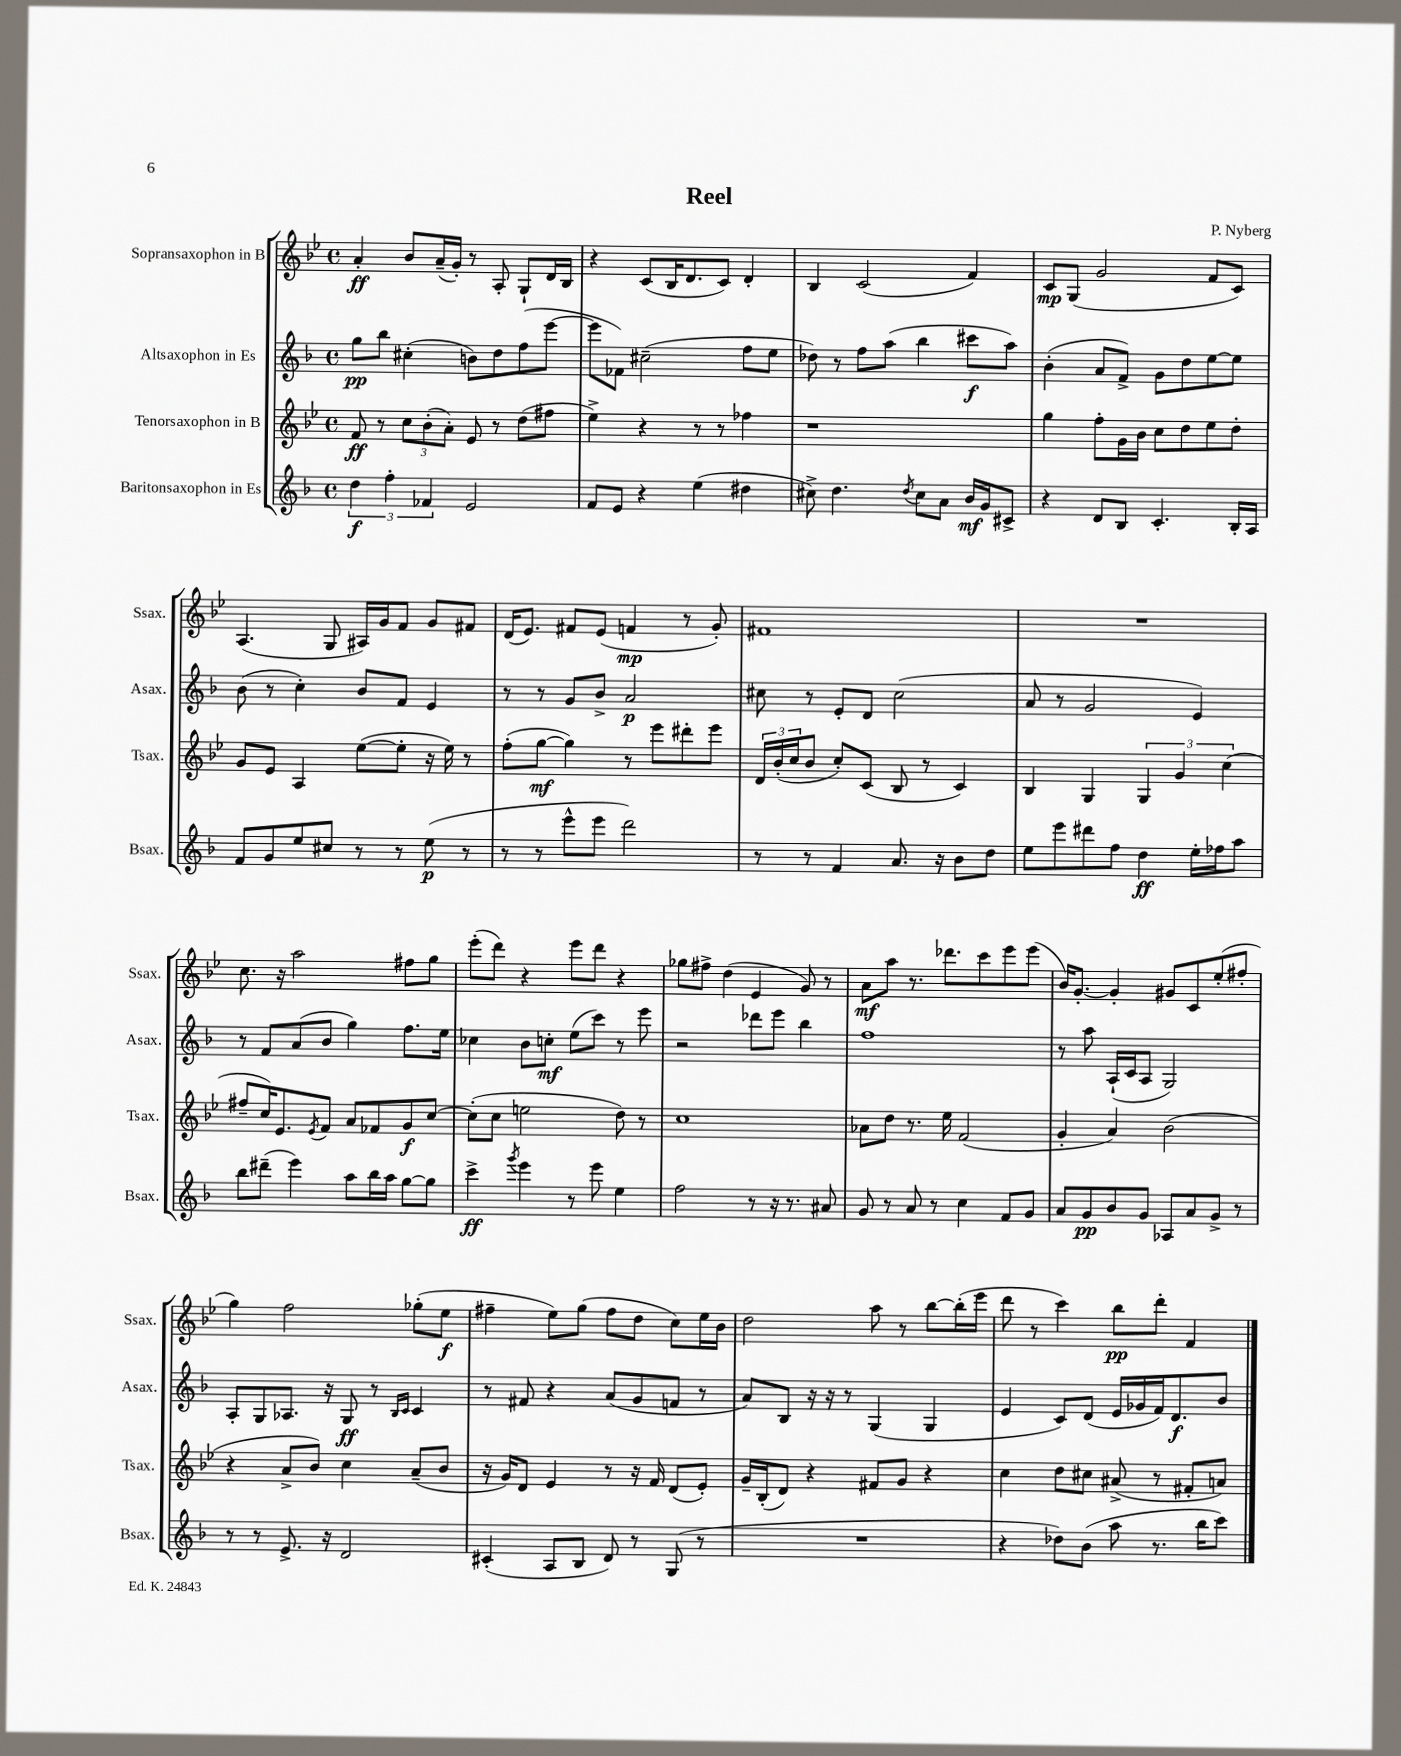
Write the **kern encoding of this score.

**kern	**kern	**kern	**kern
*staff4	*staff3	*staff2	*staff1
*clefG2	*clefG2	*clefG2	*clefG2
*k[b-]	*k[b-e-]	*k[b-]	*k[b-e-]
*M4/4	*M4/4	*M4/4	*M4/4
*met(c)	*met(c)	*met(c)	*met(c)
6dd	8f	8gg	4a'
.	8r	8bb-	.
6ff'	.	.	.
.	12cc	(4cc#'	8b-
6f-	(12b-'	.	.
.	.	.	(16a~
.	12a')	.	.
.	.	.	16g')
2e	8e-	8b)	8r
.	8r	8dd	8A'
.	(8dd	(8ff	8G`
.	8ff#	[8eee	16d
.	.	.	16B-
=	=	=	=
8f	4ee-^)	8eee]	4r
8e	.	8f-)	.
4r	4r	(2cc#~	(8c
.	.	.	16B-
.	.	.	8.d
(4ee	8r	.	.
.	8r	.	8c)
4dd#	4ff-	8ff	4d'
.	.	8ee	.
=	=	=	=
8cc#^)	1r	8dd-)	4B-
4.dd	.	8r	.
.	.	8ff	(2c
.	.	(8aa	.
8qdd	.	.	.
8cc#	.	4bb-	.
8a	.	.	.
16b-	.	8ccc#	4f)
16g	.	.	.
8c#^	.	8aa)	.
=	=	=	=
4r	4gg	(4b-'	8c
.	.	.	(8G
8d	8ff'	8a	2g
8B-	16g	8f^)	.
.	16b-	.	.
4.c'	8cc	8g	.
.	8dd	8dd	.
.	8ee-	[8ee	8f
16B-'	8dd'	8ee]	8c)
16A	.	.	.
=	=	=	=
8f	8g	(8b-	(4.A
8g	8e-	8r	.
8ee	4A	4cc')	.
8cc#	.	.	8G
8r	([8ee-	8b-	16A#)
.	.	.	16g
8r	8ee-']	8f	8f
(8ee	16r	4e	8g
.	16ee-)	.	.
8r	8r	.	8f#
=	=	=	=
8r	(8ff'	8r	(16d
.	.	.	8.e-)
8r	[8gg	8r	.
8eee^^	4gg])	8g	8f#
8eee	.	8b-^	(8e-
2ddd)	8r	2a	4f
.	8eee-	.	.
.	8ddd#'	.	8r
.	8eee-	.	8g')
=	=	=	=
8r	24d	8cc#	1f#
.	(24b-'	.	.
.	24cc	.	.
8r	8b-	8r	.
4f	8cc')	8e'	.
.	(8c	8d	.
8.a	8B-	(2cc#	.
.	8r	.	.
16r	.	.	.
8b-	4c)	.	.
8dd	.	.	.
=	=	=	=
8ee	4B-	8a	1r
8eee	.	8r	.
8ddd#	4G	2g	.
8ff	.	.	.
4dd	6G	.	.
.	6g	.	.
16ee'	.	4e)	.
16ff-	.	.	.
.	(6cc	.	.
8aa	.	.	.
=	=	=	=
8bb-	8ff#~	8r	8.cc
(8ddd#~	16cc)	8f	.
.	8.e-	.	16r
4eee)	.	(8a	2aa
.	8qe-	.	.
.	8f	8b-	.
8aa	8a	4gg)	.
16bb-	8f-	.	.
16aa	.	.	.
[8gg	8g	8.ff	8ff#
8gg]	[8cc	.	8gg
.	.	16ee	.
=	=	=	=
4ccc^	(8cc']	4cc-	(8eee-'
.	8cc	.	8ddd)
8qggg	.	.	.
4eee	2ee	8b-	4r
.	.	8cc'	.
8r	.	(8ee	8eee-
8eee	.	8ccc)	8ddd
4ee	8dd)	8r	4r
.	8r	8eee	.
=	=	=	=
2ff	1cc	2r	8gg-
.	.	.	8ff#^
.	.	.	(4dd
8r	.	8ddd-	4e-
16r	.	8eee	.
8.r	.	.	.
.	.	4bb-	8g)
8a#	.	.	8r
=	=	=	=
8g	8a-	1ff	8a
8r	8dd	.	8aa
8a	8.r	.	8.r
8r	.	.	.
.	16ee-	.	8.ddd-
4cc	(2f	.	.
.	.	.	8ccc
8f	.	.	8eee-
8g	.	.	(8eee-
=	=	=	=
8a	4g'	8r	16b-)
.	.	.	[8.g'
8g	.	8aa	.
8b-	4a)	(16A`	4g']
.	.	16c	.
8g	.	8A	.
8A-	(2b-	2G)	8g#
8a	.	.	8c
8g^	.	.	(8ee-'
8r	.	.	8ff#'
=	=	=	=
8r	4r	8A'	4gg)
8r	.	8G	.
8.e^	8a^	8.A-	2ff
.	8b-)	.	.
16r	.	16r	.
2d	4cc	8G	.
.	.	8r	.
.	.	16qqB-	.
.	.	16qqc	.
.	(8a~	4c	(8gg-'
.	8b-	.	8ee-
=	=	=	=
(4c#'	16r	8r	4ff#~
.	16g)	.	.
.	8d	8f#	.
8A	4e-	4r	8ee-)
8B-	.	.	(8gg
8d)	8r	(8a	8ff#
8r	16r	8g	8dd
.	16f	.	.
(8G	(8d	8f	8cc)
8r	8e-')	8r	16ee-
.	.	.	16b-
=	=	=	=
1r	16g~	8a)	2dd
.	(16B-'	.	.
.	8d)	8B-	.
.	4r	16r	.
.	.	16r	.
.	.	8r	.
.	8f#	(4G	8aa
.	8g	.	8r
.	4r	4G	[8bb-
.	.	.	(16bb-']
.	.	.	16eee-
=	=	=	=
4r	4cc	4e	8ddd
.	.	.	8r
8dd-)	8dd	8c)	4ccc)
(8b-	8cc#	(8d	.
8aa	(8a#^	16e	8bb-
.	.	16g-	.
8.r	8r	16f)	8ddd'
.	.	8.d	.
.	8f#'	.	4f
16bb-	.	.	.
8ccc)	8a)	8b-	.
==	==	==	==
*-	*-	*-	*-
